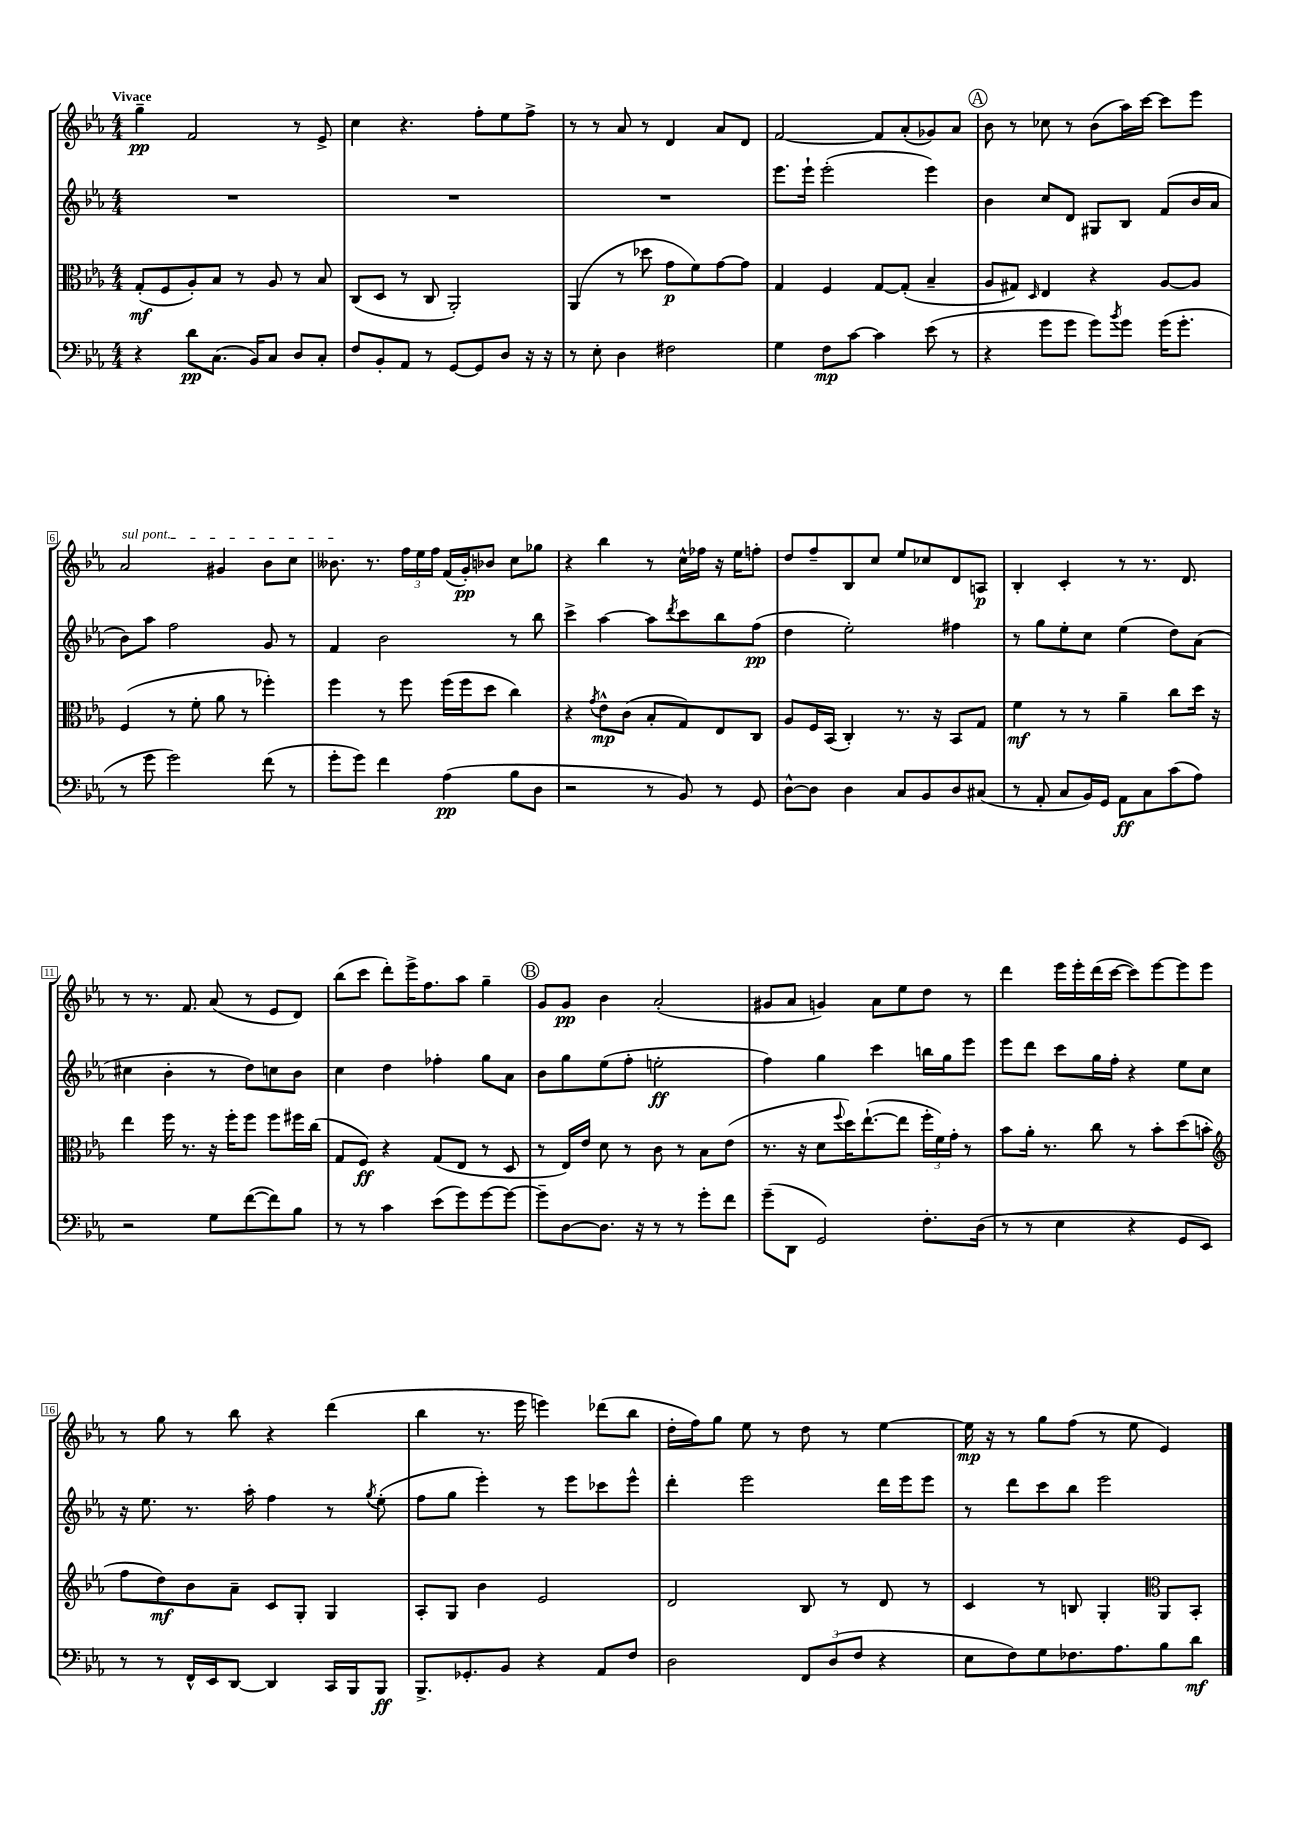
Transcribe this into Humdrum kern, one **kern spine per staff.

**kern	**dynam	**kern	**dynam	**kern	**dynam	**kern	**dynam
*part4	*part4	*part3	*part3	*part2	*part2	*part1	*part1
*staff4	*staff4	*staff3	*staff3	*staff2	*staff2	*staff1	*staff1
*clefF4	*	*clefC3	*	*clefG2	*	*clefG2	*
*k[b-e-a-]	*	*k[b-e-a-]	*	*k[b-e-a-]	*	*k[b-e-a-]	*
*M4/4	*	*M4/4	*	*M4/4	*	*M4/4	*
=1	=1	=1	=1	=1	=1	=1	=1
!	!	!	!	!	!	!LO:TX:a:B:t=Vivace	!
4r	.	(8G'/L	mf	1r	.	4gg~\	pp
.	.	8F/	.	.	.	.	.
8d\L	pp	8A-'/)	.	.	.	2f/	.
(8.C\J	.	8B-/J	.	.	.	.	.
.	.	8r	.	.	.	.	.
16BB-/KL)	.	.	.	.	.	.	.
8C/J	.	8A-/	.	.	.	.	.
8D/L	.	8r	.	.	.	8r	.
8C'/J	.	8B-/	.	.	.	8e-^/	.
=2	=2	=2	=2	=2	=2	=2	=2
8F/L	.	(8C/L	.	1r	.	4cc\	.
8BB-'/	.	8D/J	.	.	.	.	.
8AA-/J	.	8r	.	.	.	4.r	.
8r	.	8C/	.	.	.	.	.
[8GG/L	.	2AA-'/)	.	.	.	.	.
8GG/]	.	.	.	.	.	8ff'\L	.
8D/J	.	.	.	.	.	8ee-\	.
16r	.	.	.	.	.	8ff^\J	.
16r	.	.	.	.	.	.	.
=3	=3	=3	=3	=3	=3	=3	=3
8r	.	(4AA-/	.	1r	.	8r	.
8E-'\	.	.	.	.	.	8r	.
4D\	.	8r	.	.	.	8a-/	.
.	.	8dd-X\	.	.	.	8r	.
2F#X\	.	8g\L	p	.	.	4d/	.
.	.	8f\)	.	.	.	.	.
.	.	[8g\	.	.	.	8a-/L	.
.	.	8g\J]	.	.	.	8d/J	.
=4	=4	=4	=4	=4	=4	=4	=4
4G\	.	4G/	.	8.eee-\L	.	[2f/	.
.	.	.	.	16eee-`\Jk	.	.	.
8F\L	mp	4F/	.	(2eee-'\	.	.	.
[8c\J	.	.	.	.	.	.	.
4c\]	.	[8G/L	.	.	.	8f/L]	.
.	.	(8G'/J]	.	.	.	(8a-'/	.
(8e-\	.	4B-~/	.	4eee-\)	.	8g-X/)	.
8r	.	.	.	.	.	8a-/J	.
!!LO:REH:place=s1:t=A
=5	=5	=5	=5	=5	=5	=5	=5
4r	.	8A-/L	.	4b-\	.	8b-\	.
.	.	8G#X/J)	.	.	.	8r	.
.	.	16qqD/	.	.	.	.	.
8g\L	.	4E-/	.	8cc/L	.	8cc-X\	.
8g\J	.	.	.	8d/J	.	8r	.
8g\L)	.	4r	.	8G#X/L	.	(8b-\L	.
8qb-/	.	.	.	.	.	.	.
8g\J	.	.	.	8B-/J	.	16aa-\L)	.
.	.	.	.	.	.	[16ccc\JJ	.
(16g\KL	.	[8A-/L	.	(8f/L	.	8ccc\L]	.
8.g'\J	.	.	.	.	.	.	.
.	.	8A-/J]	.	16b-/L	.	8eee-\J	.
.	.	.	.	16a-/JJ	.	.	.
!!LO:LB:g=z
=6	=6	=6	=6	=6	=6	=6	=6
!	!	!	!	!	!	!LO:TX:a:i:t=sul pont.	!
8r	.	(4F/	.	8b-\L)	.	2a-/	.
8g\	.	.	.	8aa-\J	.	.	.
2g\)	.	8r	.	2ff\	.	.	.
.	.	8f'\	.	.	.	.	.
.	.	8a-\	.	.	.	4g#X/	.
.	.	8r	.	.	.	.	.
(8f\	.	4ff-X'\)	.	8g/	.	8b-\L	.
8r	.	.	.	8r	.	8cc\J	.
=7	=7	=7	=7	=7	=7	=7	=7
8g'\L	.	4ff\	.	4f/	.	8.b--X\	.
8g\J)	.	.	.	.	.	.	.
.	.	.	.	.	.	8.r	.
4f\	.	8r	.	2b-\	.	.	.
.	.	8ff\	.	.	.	24ff\LL	.
.	.	.	.	.	.	24ee-\	.
.	.	.	.	.	.	24ff\JJ	.
(4A-\	pp	(16ff\LL	.	.	.	(16f/LL	.
.	.	16ff\J	.	.	.	16g'/J)	pp
.	.	8dd\J	.	.	.	8b-X/J	.
8B-\L	.	4cc\)	.	8r	.	8cc\L	.
8D\J	.	.	.	8bb-\	.	8gg-X\J	.
=8	=8	=8	=8	=8	=8	=8	=8
2r	.	4r	.	4ccc^\	.	4r	.
.	.	8qg/	.	.	.	.	.
.	.	8e-^^\L	mp	[4aa-\	.	4bb-\	.
.	.	(8c\J	.	.	.	.	.
8r	.	8B-'/L	.	8aa-\L]	.	8r	.
.	.	.	.	8qddd/	.	.	.
8BB-/)	.	8G/)	.	8ccc\	.	16cc^^\LL	.
.	.	.	.	.	.	16ff-X\JJ	.
8r	.	8E-/	.	8bb-\	.	16r	.
.	.	.	.	.	.	16ee-\KL	.
8GG/	.	8C/J	.	(8ff\J	pp	8ffn'\J	.
=9	=9	=9	=9	=9	=9	=9	=9
[8D^^\L	.	8A-/L	.	4dd\	.	8dd/L	.
8D\J]	.	16F/L	.	.	.	8ff~/	.
.	.	(16BB-/JJ	.	.	.	.	.
4D\	.	4C'/)	.	2ee-'\)	.	8B-/	.
.	.	.	.	.	.	8cc/J	.
8C/L	.	8.r	.	.	.	8ee-/L	.
8BB-/	.	.	.	.	.	8cc-X/	.
.	.	16r	.	.	.	.	.
8D/	.	8BB-/L	.	4ff#X\	.	8d/	.
(8C#X/J	.	8G/J	.	.	.	8An/J	p
=10	=10	=10	=10	=10	=10	=10	=10
8r	.	4f\	mf	8r	.	4B-'/	.
8AA-'/	.	.	.	8gg\L	.	.	.
8C/L	.	8r	.	8ee-'\	.	4c'/	.
16BB-/L)	.	8r	.	8cc\J	.	.	.
16GG/JJ	.	.	.	.	.	.	.
8AA-\L	ff	4a-~\	.	(4ee-\	.	8r	.
8C\	.	.	.	.	.	8.r	.
(8c\	.	8cc\L	.	8dd\L)	.	.	.
.	.	.	.	.	.	8.d/	.
8A-\J)	.	16dd\Jk	.	(8a-\J	.	.	.
.	.	16r	.	.	.	.	.
!!LO:LB:g=z
=11	=11	=11	=11	=11	=11	=11	=11
2r	.	4ee-\	.	4cc#X\	.	8r	.
.	.	.	.	.	.	8.r	.
.	.	16ff\	.	4b-'\	.	.	.
.	.	8.r	.	.	.	8.f/	.
8G\L	.	16r	.	8r	.	(8a-/	.
.	.	16ff'\KL	.	.	.	.	.
([8f\	.	8ff\J	.	8dd\L)	.	8r	.
8f\])	.	8ff\L	.	8ccn\	.	8e-/L	.
8B-\J	.	16ff#X\L	.	8b-\J	.	8d/J)	.
.	.	(16cc\JJ	.	.	.	.	.
=12	=12	=12	=12	=12	=12	=12	=12
8r	.	8G/L	.	4cc\	.	(8bb-\L	.
8r	.	8F/J)	ff	.	.	8ccc\J	.
4c\	.	4r	.	4dd\	.	8ddd'\L)	.
.	.	.	.	.	.	16eee-^\K	.
.	.	.	.	.	.	8.ff\	.
(8e-\L	.	(8G/L	.	4ff-X'\	.	.	.
8g\)	.	8E-/J	.	.	.	8aa-\J	.
[8g\	.	8r	.	8gg\L	.	4gg~\	.
8g\J_	.	8D/	.	8a-\J	.	.	.
!!LO:REH:place=s1:t=B
=13	=13	=13	=13	=13	=13	=13	=13
8g~\L]	.	8r	.	8b-\L	.	8g/L	.
[8D\	.	16E-/LL)	.	8gg\	.	8g/J	pp
.	.	16e-/JJ	.	.	.	.	.
8.D\J]	.	8d\	.	(8ee-\	.	4b-\	.
.	.	8r	.	8ff'\J	.	.	.
16r	.	.	.	.	.	.	.
8r	.	8c\	.	2een'\	ff	(2a-'/	.
8r	.	8r	.	.	.	.	.
8g'\L	.	8B-\L	.	.	.	.	.
8f\J	.	(8e-\J	.	.	.	.	.
=14	=14	=14	=14	=14	=14	=14	=14
(8g~\L	.	8.r	.	4ff\)	.	8g#X/L	.
8DD\J	.	.	.	.	.	8a-/J	.
.	.	16r	.	.	.	.	.
2GG/)	.	8d\L	.	4gg\	.	4gn/)	.
.	.	8qqff/	.	.	.	.	.
.	.	16dd\K)	.	.	.	.	.
.	.	([8.ee-`\	.	.	.	.	.
.	.	.	.	4ccc\	.	8a-\L	.
.	.	8ee-\J]	.	.	.	8ee-\	.
8.F'\L	.	24ff'\LL	.	16bbn\LL	.	8dd\J	.
.	.	24f\)	.	.	.	.	.
.	.	.	.	16gg\J	.	.	.
.	.	24g'\JJ	.	.	.	.	.
.	.	8r	.	8eee-\J	.	8r	.
(16D\Jk	.	.	.	.	.	.	.
=15	=15	=15	=15	=15	=15	=15	=15
8r	.	8b-\L	.	8eee-\L	.	4ddd\	.
8r	.	16a-'\Jk	.	8ddd\J	.	.	.
.	.	8.r	.	.	.	.	.
4E-\	.	.	.	8ccc\L	.	16eee-\LL	.
.	.	.	.	.	.	16eee-'\	.
.	.	8cc\	.	16gg\L	.	(16ddd\	.
.	.	.	.	16ff'\JJ	.	[16ccc\JJ	.
4r	.	8r	.	4r	.	8ccc\L])	.
.	.	8b-'\L	.	.	.	[8eee-\	.
8GG/L	.	(8dd\	.	8ee-\L	.	8eee-\]	.
8EE-/J)	.	8bn'\J	.	8cc\J	.	8eee-\J	.
!!LO:LB:g=z
=16	=16	=16	=16	=16	=16	=16	=16
*	*	*clefG2	*	*	*	*	*
8r	.	8ff\L	.	16r	.	8r	.
.	.	.	.	8.ee-\	.	.	.
8r	.	8dd\)	mf	.	.	8gg\	.
16FF^^/LL	.	8b-\	.	8.r	.	8r	.
16EE-/J	.	.	.	.	.	.	.
[8DD/J	.	8a-~\J	.	.	.	8bb-\	.
.	.	.	.	16aa-'\	.	.	.
4DD/]	.	8c/L	.	4ff\	.	4r	.
.	.	8G'/J	.	.	.	.	.
16CC/LL	.	4G/	.	8r	.	(4ddd\	.
16BBB-/J	.	.	.	.	.	.	.
.	.	.	.	8qgg/	.	.	.
8BBB-/J	ff	.	.	(8ee-'\	.	.	.
=17	=17	=17	=17	=17	=17	=17	=17
8.BBB-^/L	.	8A-'/L	.	8ff\L	.	4bb-\	.
.	.	8G/J	.	8gg\J	.	.	.
8.GG-X'/	.	.	.	.	.	.	.
.	.	4b-\	.	4eee-'\)	.	8.r	.
8BB-/J	.	.	.	.	.	.	.
.	.	.	.	.	.	16eee-\	.
4r	.	2e-/	.	8r	.	4eeen\)	.
.	.	.	.	8eee-\L	.	.	.
8AA-/L	.	.	.	8ccc-X\	.	(8ddd-X\L	.
8F/J	.	.	.	8eee-^^\J	.	8bb-\J	.
=18	=18	=18	=18	=18	=18	=18	=18
2D\	.	2d/	.	4ddd'\	.	16dd'\LL	.
.	.	.	.	.	.	16ff\J)	.
.	.	.	.	.	.	8gg\J	.
.	.	.	.	2eee-\	.	8ee-\	.
.	.	.	.	.	.	8r	.
12FF/L	.	8B-/	.	.	.	8dd\	.
(12D/	.	.	.	.	.	.	.
.	.	8r	.	.	.	8r	.
12F/J	.	.	.	.	.	.	.
4r	.	8d/	.	16ddd\LL	.	[4ee-\	.
.	.	.	.	16eee-\J	.	.	.
.	.	8r	.	8eee-\J	.	.	.
=19	=19	=19	=19	=19	=19	=19	=19
8E-\L	.	4c/	.	8r	.	16ee-\]	mp
.	.	.	.	.	.	16r	.
8F\)	.	.	.	8ddd\L	.	8r	.
8G\	.	8r	.	8ccc\	.	8gg\L	.
8.F-X\	.	8Bn/	.	8bb-\J	.	(8ff\J	.
.	.	4G'/	.	2eee-\	.	8r	.
8.A-\	.	.	.	.	.	.	.
.	.	.	.	.	.	8ee-\	.
*	*	*clefC3	*	*	*	*	*
8B-\	.	8AA-/L	.	.	.	4e-/)	.
8d\J	mf	8BB-'/J	.	.	.	.	.
==	==	==	==	==	==	==	==
*-	*-	*-	*-	*-	*-	*-	*-
